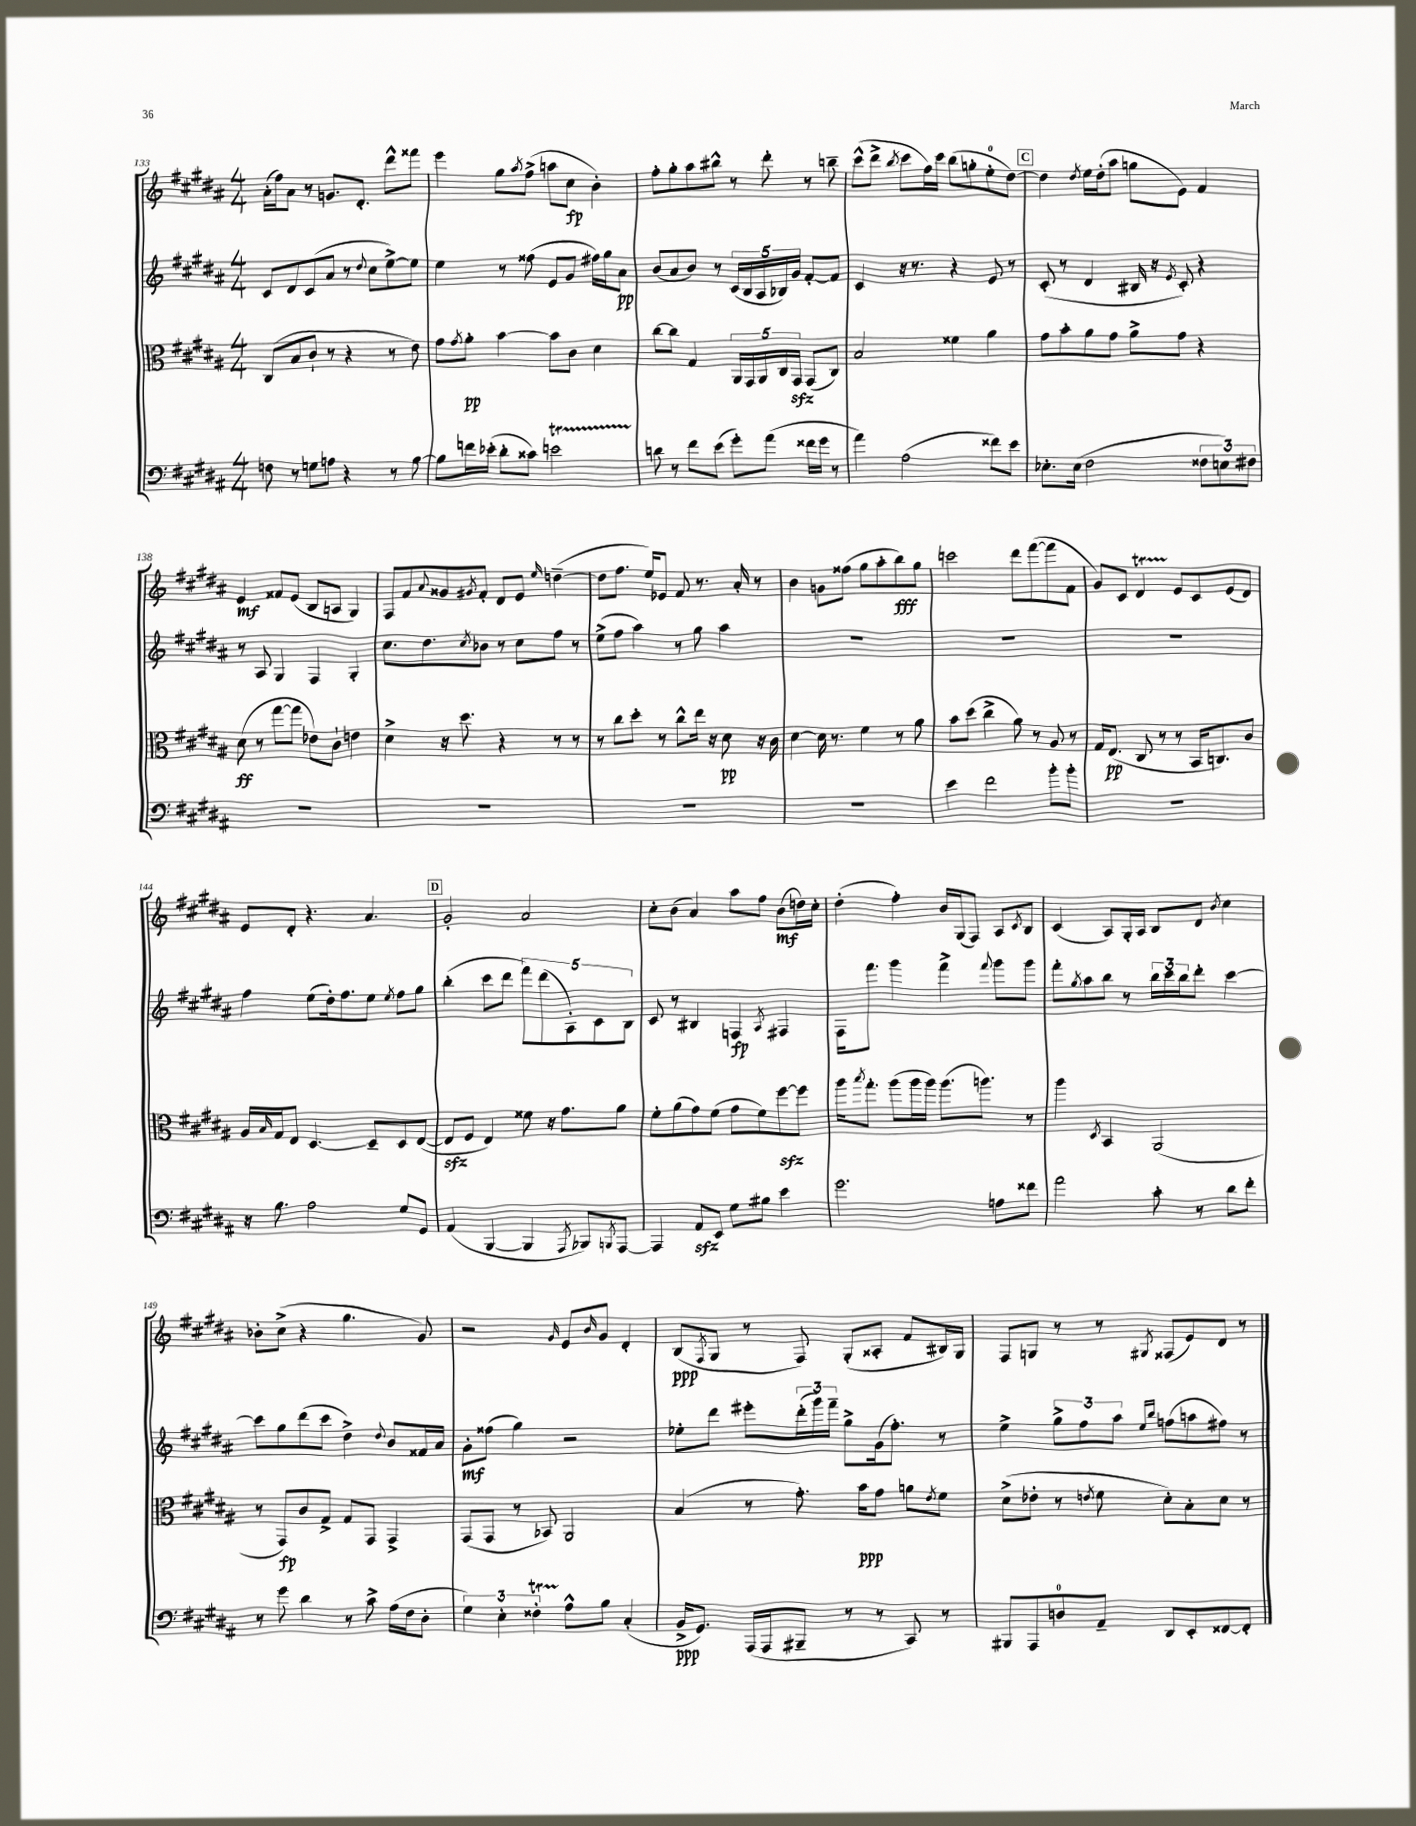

**kern	**kern	**kern	**kern
*staff4	*staff3	*staff2	*staff1
*clefF4	*clefC3	*clefG2	*clefG2
*k[f#c#g#d#a#]	*k[f#c#g#d#a#]	*k[f#c#g#d#a#]	*k[f#c#g#d#a#]
*M4/4	*M4/4	*M4/4	*M4/4
8F\	(8C#/L	8c#/L	(16a#'\LL
.	.	.	16ff#\J)
8r	8B/	8d#/	8a#\J
8G\L	8c#`/J	(8c#/	8r
8A\J	8r	8a#/J	8.g/L
4r	4r	8r	.
.	.	.	8.d#'/J
.	.	8qqdd#/	.
.	.	8cc#\L	.
8r	8r	[8ee^\)	8ddd#^^\L
[8B\	8e\)	8ee\]J	8fff##\J
=	=	=	=
8B\]L	8g#\L	4ee\	4eee\
.	8qg#/	.	.
16f\L	8a#'\J	.	.
(16e-'\JJ	.	.	.
8d#'\L	[4b\	8r	8gg#\L
.	.	.	8qaa#/
8c##\J)	.	(8ff##\	(8ff#^\J
2e\	8b\]L	8e/L	8aa\L
.	8c#\J	8g#/J	8cc#\J
.	4d#\	16ff#\LL)	4b'\)
.	.	16gg#\J	.
.	.	8a#\J	.
=	=	=	=
8d\	[8cc#\L	(8b/L	8ff#'\L
8r	8cc#\]J	8a#/	8gg#'\
8f#\L	4G#/	8b/J)	8aa#\
(8e\J	.	8r	8bb#^^\J
8g#'\L)	20AA#/LL	(20c#/LL	8r
.	20GG#/	20B/	.
.	20AA#/	20A#/	.
(8a#\J	.	.	8ddd#'\
.	20C#/	20B-/)	.
.	20GG#/JJ	20g#/JJ	.
16f##\LL	(8GG#/L	[8f#'/L	8r
16g#\JJ	.	.	.
8r	8C#/J)	8f#/]J	8bb~\
=	=	=	=
4a#\)	2B/	4c#/	(8ccc#^^\L
.	.	.	8ddd#^\J
.	.	.	8qbb/
(2A#\	.	16r	8ccc#\L
.	.	8.r	.
.	.	.	16ff#\L)
.	.	.	16ccc#\JJ
.	4f##\	4r	(8bb\L
.	.	.	8gg'\
8f##\L)	4a#\	8e/	8ee'\
8e\J	.	8r	[8dd#\J)
=	=	=	=
8.E-'\L	8g#\L	(8c#'/	4dd#\]
.	8b'\	8r	.
(16E-\Jk	.	.	.
.	.	.	8qdd#/
2F#\	8a#\	4d#/	16ee\LL
.	.	.	(16dd#'\J
.	8g#\J	.	8aa#\J
.	8a#^\L	16B#/	8gg\L
.	.	16r	.
.	.	8qe/	.
.	8g#\J	8c#'/)	8e\J)
12F##\L	4r	4r	4f#/
12E\)	.	.	.
12F#\J	.	.	.
=	=	=	=
1r	(8d#\	8r	4e/
.	8r	8A#/	.
.	[8gg#\L	4G#/	8f##/L
.	8gg#\]J	.	(8e/J
.	8e-\L)	4F#/	8B/L
.	8c#`\J	.	8A/J
.	4e\	4G#'/	4G#/)
=	=	=	=
1r	4d#^\	8.cc#\L	8F#/L
.	.	.	8f#/
.	.	8.dd#\	.
.	.	.	8qqa#/
.	16r	.	8g##/
.	8.dd#\	.	.
.	.	8qcc#/	8qg#/
.	.	8b-\J	8f#'/J
.	4r	8r	8d#/L
.	.	8cc#\L	8e/J
.	.	.	16qqee/
.	8r	8ff#\J	([4dd~\
.	8r	8r	.
=	=	=	=
1r	8r	(8ee^\L	8dd\]L
.	8cc#\L	8ff#\J	8.ff#\J
.	8dd#'\J	4aa#\)	.
.	.	.	16ee/LK)
.	8r	.	8e-/J
.	8cc#^^\L	8r	8f#/
.	16ee\Jk	8gg#\	8.r
.	16r	.	.
.	8d#\	4aa#\	.
.	.	.	16a#'/
.	16r	.	8r
.	16c#\	.	.
=	=	=	=
1r	[4d#\	1r	4b\
.	16d#\]	.	8g\L
.	8.r	.	.
.	.	.	(8ff##\J
.	4f#\	.	8gg#\L
.	.	.	8aa#'\
.	8r	.	8bb\)
.	8a#\	.	8gg#\J
=	=	=	=
4e\	8b\L	1r	2ccc\
.	(8dd#\J	.	.
2f#\	4cc#^\	.	.
.	8a#\)	.	8ddd#\L
.	8r	.	([8fff#\
8b'\L	8A#/	.	8fff#\]
8b'\J	8r	.	8f#\J
=	=	=	=
1r	16G#/LK	1r	8g#/L)
.	(8.E/J	.	.
.	.	.	8c#/J
.	8C#/	.	4d#/
.	8r	.	.
.	8r	.	8e/L
.	16BB/LK	.	8c#/
.	8.C/)	.	.
.	.	.	(8e/
.	8c#/J	.	8d#/J)
=	=	=	=
16r	16A#/LL	4ff#\	8e/L
.	16qqB/	.	.
8.B\	16G#/J	.	.
.	8E/J	.	8d#'/J
2A#\	[4.D#/	(8ee\L	4.r
.	.	16dd#'\k)	.
.	.	8.ff#\	.
.	8D#~/]L	8ee\J	4.a#/
.	.	8qee/	.
8G#/L	8D#/	8ff#\L	.
8GG#/J	([8E/J	8gg#\J	.
=	=	=	=
(4AA#/	8E/]L	(4bb'\	2g#'/
.	8F#/J	.	.
[4BBB/	4E/)	8ccc#\L	.
.	.	8ddd#\J	.
4BBB/]	8f##\	10fff#\L)	2a#/
.	.	(10ddd#\	.
.	16r	.	.
.	8.g#\L	.	.
.	.	10A#'\)	.
8qAAA#/	.	.	.
8BBB-/L)	.	.	.
.	.	10c#\	.
8qBBB/	.	.	.
[8AAA#/J	8a#\J	.	.
.	.	10B\J	.
=	=	=	=
4AAA#/]	8f#'\L	8c#/	8cc#'\L
.	(8a#\	8r	(8b\J
8AA#/L	8g#\)	4B#/	4a#/)
8EE/J	(8f#\J	.	.
8G#\L	8g#\L	4F/	8aa#\L
8B#\J	8f#\)	.	8ff#\J
.	.	8qA#/	.
4e\	[8ff#\	4F#/	(8b\L
.	8ff#\]J	.	16dd\L)
.	.	.	16cc#'\JJ
=	=	=	=
2.g#\	16aa#\LK	16F#\LK	(4dd#'\
.	8qbb/	.	.
.	8.gg#'\J	8.fff#\J	.
.	(8aa#\L	4ggg#\	4ff#'\)
.	16aa#\L	.	.
.	16aa#\JJ)	.	.
.	(8.aa#\L	4fff#^\	16b/LL
.	.	.	(16G#/J
.	.	.	8F#/J)
.	8.aa\J)	.	.
.	.	8qqfff#/	.
8A\L	.	8ggg#\L	8A#/L
.	.	.	8qc#/
8f##\J	8r	8ggg#\J	8B/J
=	=	=	=
2a#\	4aa#\	8fff#'\L	(4c#/
.	.	8qgg#/	.
.	.	8aa#\	.
.	8qD#/	.	.
.	4BB/	8bb\J	8A#/L)
.	.	8r	16G#'/L
.	.	.	16A#/JJ
8c#'\	(2AA#/	24bb\LL	8B/L
.	.	24ccc#\	.
.	.	24bb\J	.
8r	.	8ddd#'\J	8d#/J
.	.	.	8qb/
8d#\L	.	[4ccc#\	4cc#\
8f#'\J	.	.	.
=	=	=	=
8r	8r	8ccc#\]L	8b-'\L
8g#\	8GG#/L)	8gg#\	(8cc#^\J
4d#\	8c#/	(8ddd#\	4r
.	8G#^/J	8ccc#\J	.
8r	8G#/L	4dd#^\)	4.gg#\
8c#^\	8GG#/J	.	.
.	.	8qqdd#/	.
(16A#\LL	4GG#^/	8b/L	.
16F#\J	.	.	.
8D#'\J	.	16f##/L	8g#/)
.	.	16a#/JJ	.
=	=	=	=
6G#\)	(8GG#/L	8g#'\L	2r
.	8GG#/J	(8ff##\J	.
6E'\	.	.	.
.	8r	4gg#\)	.
6F##'\	.	.	.
.	8BB-/)	.	.
.	.	.	16qqg#/
8A#^^\L	2AA#/	2r	8e/L
.	.	.	16qqb/
8B\J	.	.	8g#/J
(4C#'/	.	.	4d#'/
=	=	=	=
16BB^/LK	(4B/	8ee-'\L	(8B/L
8.GG#/J)	.	.	.
.	.	.	8qF#/
.	.	8ddd#\J	8G#/J
(16AAA#/LL	8r	8eee#'\L	8r
16AAA#/J	.	.	.
8BBB#~/J	8.g#'\)	(24ddd#'\L	8F#/)
.	.	24ggg#\)	.
.	.	24fff#~\JJ	.
8r	.	8gg#^\L	(8G#'/L
.	16b\LK	.	.
8r	8g#\J	(16g#\k	8A##'/J
.	.	8.ff#'\J)	.
8CC#/)	8a\L	.	8f#/L
.	8qe/	.	.
8r	8f#\J	8r	16B#/L)
.	.	.	16G#/JJ
=	=	=	=
8BBB#/L	(8d#^\L	4ee^\	8F#/L
8AAA#/	8e-'\J	.	8G/J
8D/	8r	12gg#^\L	8r
.	.	12ff#\	.
.	8qe/	.	.
8AA#~/J	8f#\	.	8r
.	.	12aa#\J	.
.	.	16qqee/LL	.
.	.	16qqbb/JJ	8qG#/
8DD#/L	8d#'\L)	(8ff\L	(8F##/L
8EE'/	8B'\	8aa\	8e/)
[8FF##/	8d#\J	8ff#\J)	8d#/J
8FF##'/]J	8r	8r	8r
==	==	==	==
*-	*-	*-	*-
